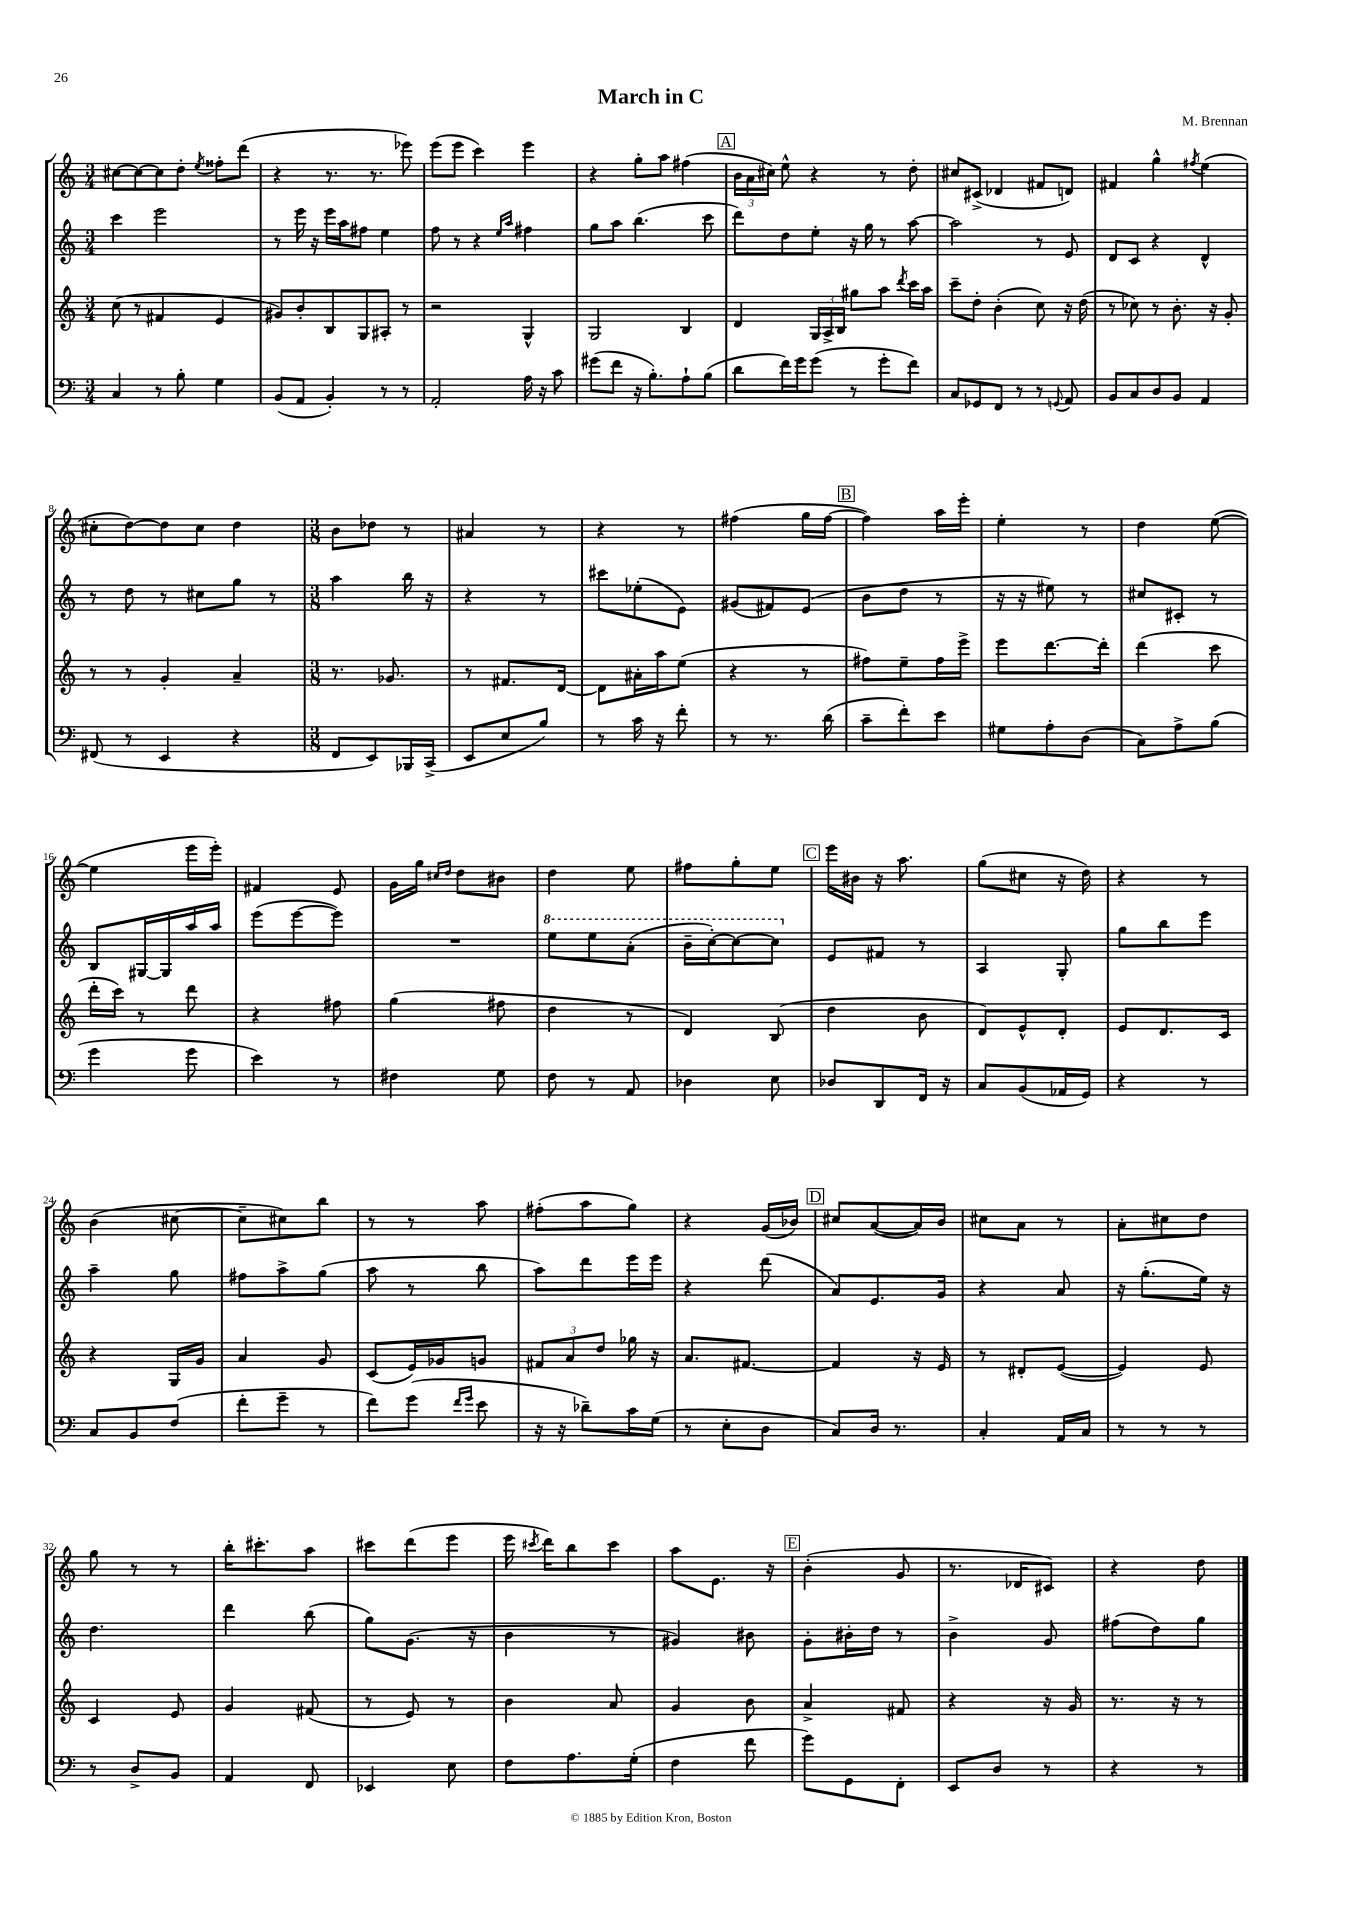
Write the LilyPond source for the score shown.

\header { title = "March in C" composer = "M. Brennan" }
<<
\new StaffGroup <<
\new Staff = "s0" {
    \clef treble \key c \major \numericTimeSignature \time 3/4
    \autoBeamOff cis''8[~ cis''8~ cis''8 d''8]-. \acciaccatura { e''8 } fisis''8[-. d'''8]( |
    r4 r8. r8. ees'''8) |
    e'''8[( e'''8] c'''4) e'''4 |
    r4 g''8[-. a''8] fis''4( |
    \mark \markup { \box "A" } \tuplet 3/2 { b'16[ a'16 cis''16]) } e''8-^ r4 r8 d''8-. |
    cis''8[ cis'8]->( des'4 fis'8[ d'8]) |
    fis'4 g''4-^ \acciaccatura { fis''8 } e''4( |
    cis''8[-. d''8~) d''8 cis''8] d''4 |
    \numericTimeSignature \time 3/8 b'8[ des''8] r8 |
    ais'4 r8 |
    r4 r8 |
    fis''4( g''16[ fis''16]~ |
    \mark \markup { \box "B" } fis''4) a''16[ e'''16]-. |
    e''4-. r8 |
    d''4 e''8~( |
    e''4 e'''16[ e'''16]-.) |
    fis'4 e'8 |
    g'16[ g''16] \grace { cis''16[ d''16] } d''8[ bis'8] |
    d''4 e''8 |
    fis''8[ g''8-. e''8] |
    \mark \markup { \box "C" } e'''16[ bis'16] r16 a''8. |
    g''8[( cis''8] r16 d''16) |
    r4 r8 |
    b'4( cis''8~ |
    cis''8[-- cis''8) b''8] |
    r8 r8 a''8 |
    fis''8[-.( a''8 g''8]) |
    r4 g'16[( bes'16]) |
    \mark \markup { \box "D" } cis''8[ a'8~( a'16) b'16] |
    cis''8[ a'8] r8 |
    a'8[-. cis''8 d''8] |
    g''8 r8 r8 |
    b''16[-. cis'''8.-. a''8] |
    cis'''8[ d'''8( e'''8] |
    e'''16 \acciaccatura { cis'''8 } d'''16[) b''8 cis'''8] |
    a''8[ e'8.] r16 |
    \mark \markup { \box "E" } b'4-.( g'8 |
    r8. des'16[ cis'8]) |
    r4 d''8 \bar "|." |
}
\new Staff = "s1" {
    \clef treble \key c \major \numericTimeSignature \time 3/4
    \autoBeamOff c'''4 e'''2 |
    r8 e'''16 r16 e'''16[ a''16 fis''8] e''4 |
    f''8 r8 r4 \grace { e''16[ a''16] } fis''4 |
    g''8[ a''8] b''4.( c'''8 |
    \mark \markup { \box "A" } d'''8[) d''8 e''8]-. r16 g''16 r8 a''8~ |
    a''2 r8 e'8 |
    d'8[ c'8] r4 d'4-^ |
    r8 d''8 r8 cis''8[ g''8] r8 |
    \numericTimeSignature \time 3/8 a''4 b''16 r16 |
    r4 r8 |
    cis'''8[ ees''8-.( e'8]) |
    gis'8[( fis'8) e'8]( |
    \mark \markup { \box "B" } b'8[ d''8] r8 |
    r16 r16 eis''8) r8 |
    cis''8[ cis'8]-. r8 |
    b8[ gis16~ gis16 a''16 a''16] |
    e'''8[( e'''8~ e'''8]) |
    R4. |
    \ottava #1 e'''8[ e'''8 a''8]-.( |
    b''16[-- c'''16~-.) c'''8~ c'''8] \ottava #0 |
    \mark \markup { \box "C" } e'8[ fis'8] r8 |
    a4 g8-. |
    g''8[ b''8 e'''8] |
    a''4-- g''8 |
    fis''8[ a''8-> g''8]( |
    a''8 r8 b''8 |
    a''8[) d'''8 e'''16 e'''16] |
    r4 d'''8( |
    \mark \markup { \box "D" } a'8[) e'8. g'16] |
    r4 a'8 |
    r16 g''8.[-.( e''16]) r16 |
    d''4. |
    d'''4 b''8( |
    g''8[) g'8.]( r16 |
    b'4 r8 |
    gis'4) bis'8 |
    \mark \markup { \box "E" } g'8[-. bis'16-. d''16] r8 |
    b'4-> g'8 |
    fis''8[( d''8) g''8] \bar "|." |
}
\new Staff = "s2" {
    \clef treble \key c \major \numericTimeSignature \time 3/4
    \autoBeamOff c''8( r8 fis'4 e'4 |
    gis'8[) b'8-. b8 g8 ais8]-. r8 |
    r2 g4-^ |
    g2 b4 |
    \mark \markup { \box "A" } d'4 \tuplet 3/2 { g16[ a16-> b16] } gis''8[ a''8] \acciaccatura { d'''8 } c'''16[ a''16] |
    c'''8[-- d''8]-. b'4-.( c''8) r16 d''16( |
    r8 ces''8) r8 b'8.-. r16 g'8-. |
    r8 r8 g'4-. a'4-- |
    \numericTimeSignature \time 3/8 r8. ges'8. |
    r8 fis'8.[ d'16]~ |
    d'8[ ais'16-. a''16 e''8]( |
    r4 r8 |
    \mark \markup { \box "B" } fis''8[) e''8-- fis''16 e'''16]-> |
    e'''8[ d'''8.~ d'''16]-. |
    d'''4( c'''8 |
    d'''16[-. c'''16]) r8 d'''8 |
    r4 fis''8 |
    g''4( fis''8 |
    d''4 r8 |
    d'4) b8( |
    \mark \markup { \box "C" } d''4 b'8 |
    d'8[) e'8-^ d'8]-. |
    e'8[ d'8. c'16] |
    r4 g16[ g'16] |
    a'4 g'8 |
    c'8[( e'16) ges'16 g'8] |
    \tuplet 3/2 { fis'8[ a'8 d''8] } ges''16 r16 |
    a'8.[ fis'8.]~ |
    \mark \markup { \box "D" } fis'4 r16 e'16 |
    r8 dis'8[-. e'8]~( |
    e'4) e'8 |
    c'4 e'8 |
    g'4 fis'8( |
    r8 e'8) r8 |
    b'4 a'8 |
    g'4 b'8 |
    \mark \markup { \box "E" } a'4-> fis'8 |
    r4 r16 g'16 |
    r8. r16 r8 \bar "|." |
}
\new Staff = "s3" {
    \clef bass \key c \major \numericTimeSignature \time 3/4
    \autoBeamOff c4 r8 b8-. g4 |
    b,8[( a,8] b,4-.) r8 r8 |
    a,2-. a16 r16 c'8 |
    gis'8[( f'8] r16 b8.[-.) a8-! b8]( |
    \mark \markup { \box "A" } d'8[ f'16) g'16 g'8]( r8 g'8[-. f'8]) |
    c8[ ges,8 f,8] r8 r8 \appoggiatura { g,8 } a,8 |
    b,8[ c8 d8 b,8] a,4 |
    fis,8( r8 e,4 r4 |
    \numericTimeSignature \time 3/8 f,8[ e,8) bes,,16 c,16]->( |
    e,8[ e8 b8]) |
    r8 c'16 r16 f'8-. |
    r8 r8. d'16( |
    \mark \markup { \box "B" } c'8[-- f'8-.) e'8] |
    gis8[ a8-. d8]( |
    c8[) a8-> b8]( |
    g'4 g'8 |
    e'4) r8 |
    fis4 g8 |
    f8 r8 a,8 |
    des4 e8 |
    \mark \markup { \box "C" } des8[ d,8 f,16] r16 |
    c8[ b,8( aes,16 g,16]) |
    r4 r8 |
    c8[ b,8 f8]( |
    f'8[-. g'8]-- r8 |
    f'8[) g'8]( \grace { f'16[ g'16] } e'8 |
    r16 r16 des'8[--) c'16 g16]( |
    r8 e8[-. d8] |
    \mark \markup { \box "D" } c8[) d16] r8. |
    c4-. a,16[ c16] |
    r8 r8 r8 |
    r8 d8[-> b,8] |
    a,4 f,8 |
    ees,4 e8 |
    f8[ a8. g16]-.( |
    f4 f'8 |
    \mark \markup { \box "E" } g'8[) g,8 f,8]-. |
    e,8[ d8] r8 |
    r4 r8 \bar "|." |
}
>>
>>
